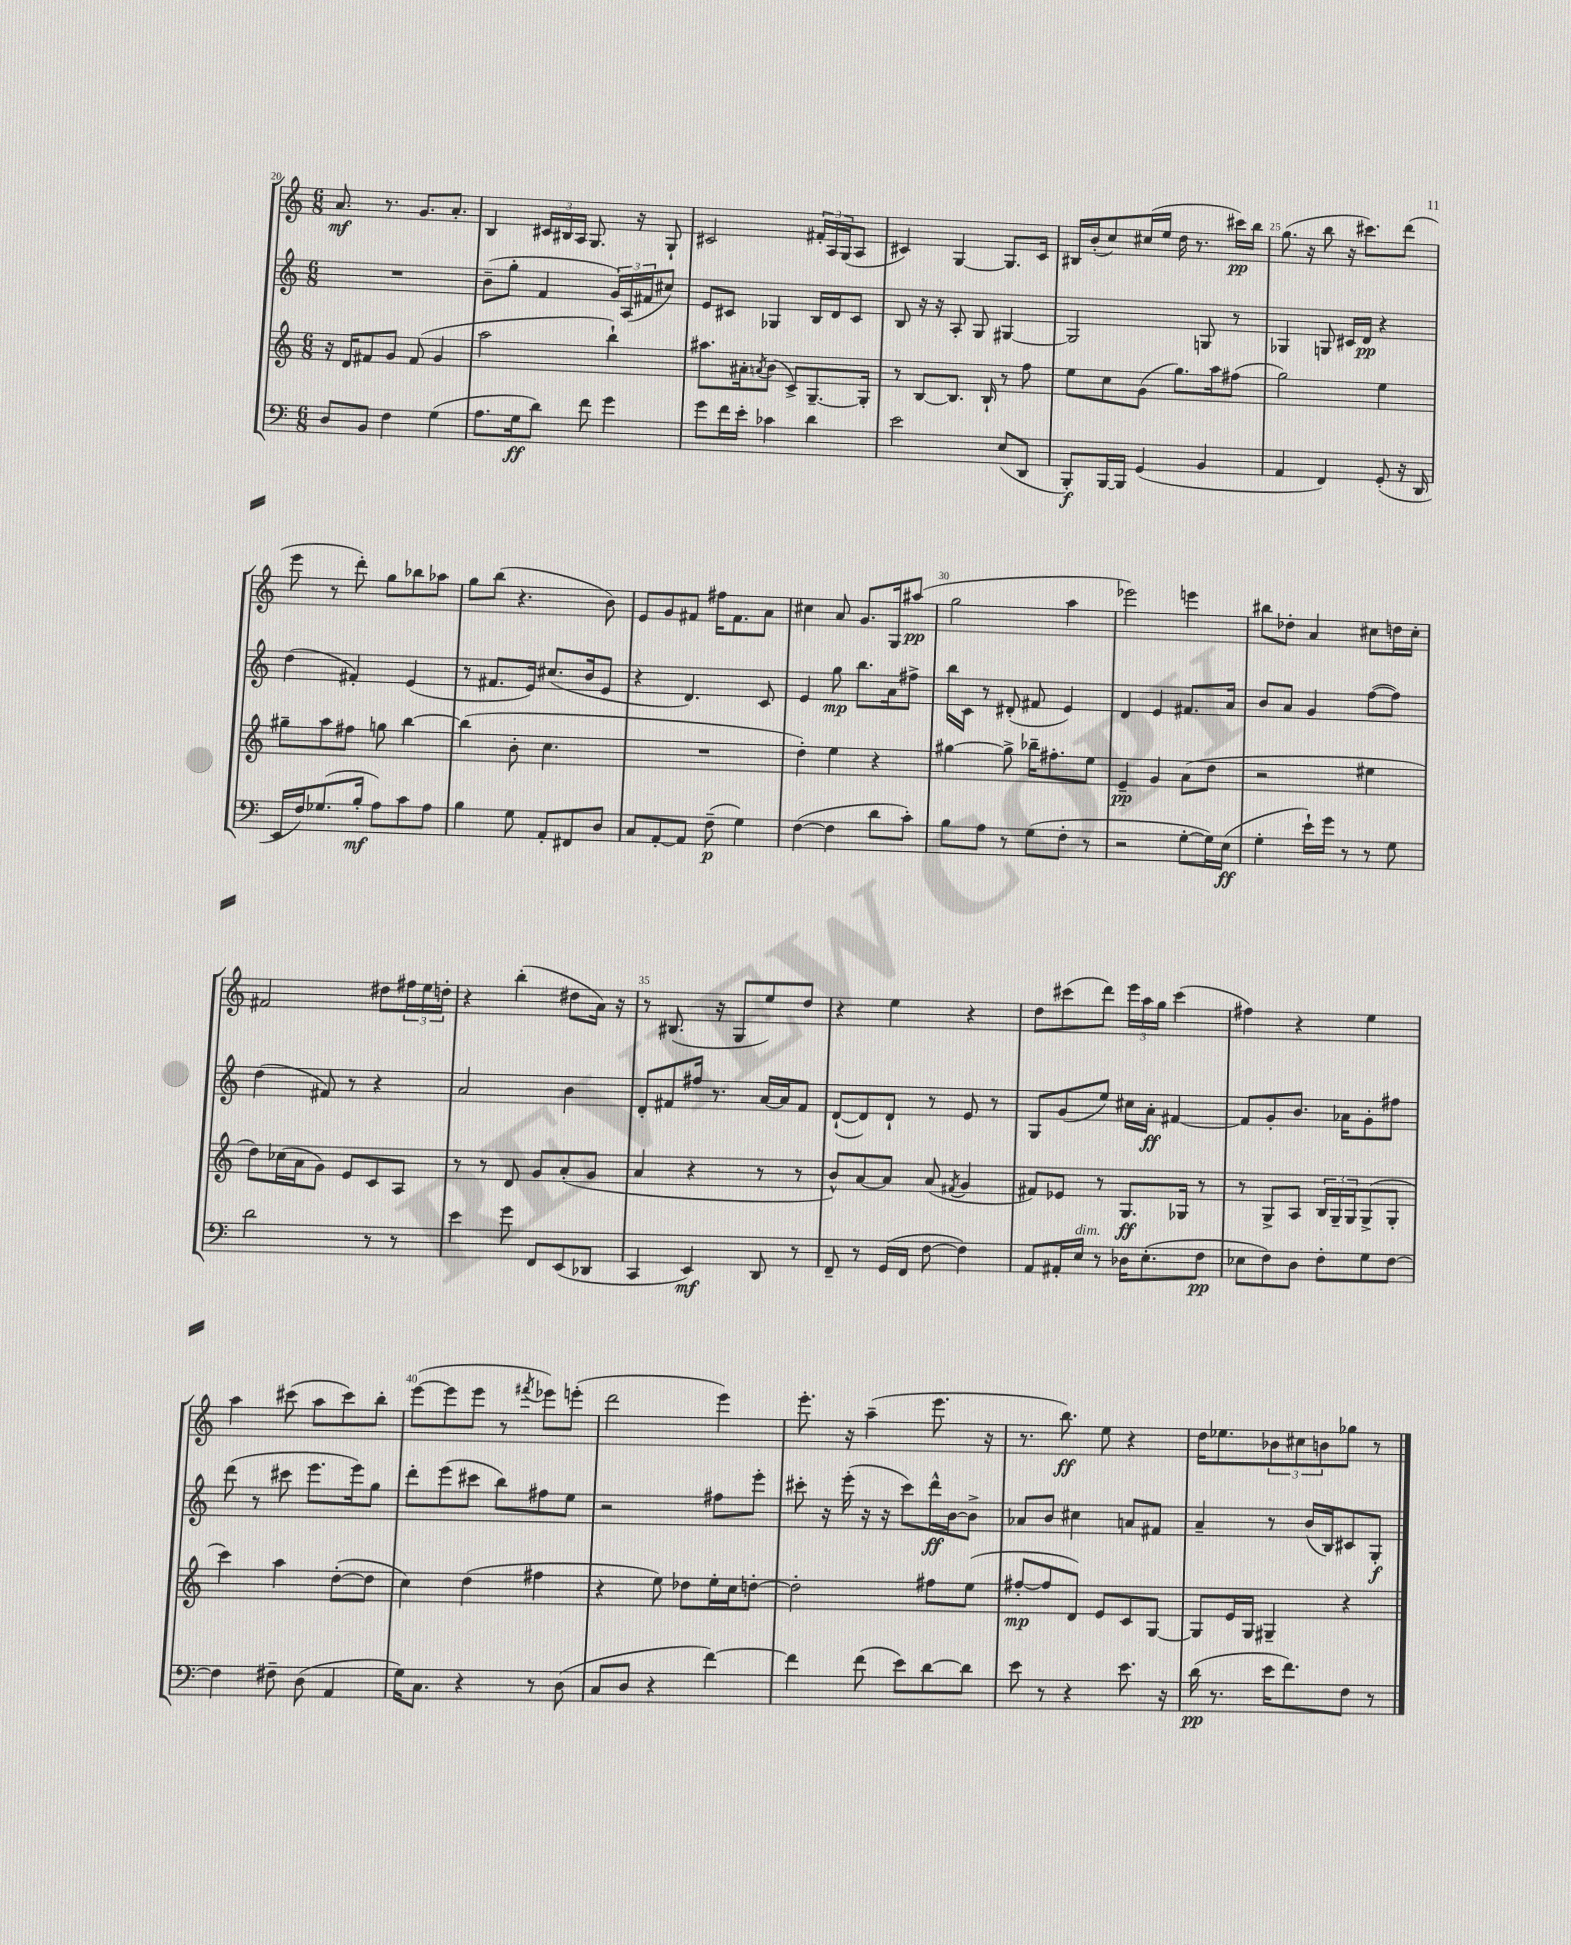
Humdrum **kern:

**kern	**dynam	**kern	**dynam	**kern	**dynam	**kern	**dynam
*part4	*part4	*part3	*part3	*part2	*part2	*part1	*part1
*staff4	*staff4	*staff3	*staff3	*staff2	*staff2	*staff1	*staff1
*clefF4	*	*clefG2	*	*clefG2	*	*clefG2	*
*k[]	*	*k[]	*	*k[]	*	*k[]	*
*M6/8	*	*M6/8	*	*M6/8	*	*M6/8	*
=20	=20	=20	=20	=20	=20	=20	=20
8D/L	.	16r	.	2.r	.	8.a/	mf
.	.	16d/KL	.	.	.	.	.
8BB/J	.	8f#X/	.	.	.	.	.
.	.	.	.	.	.	8.r	.
4F\	.	8g/J	.	.	.	.	.
.	.	(8f#/	.	.	.	8.g/L	.
(4G\	.	4g/	.	.	.	.	.
.	.	.	.	.	.	8.a'/J	.
=21	=21	=21	=21	=21	=21	=21	=21
8.A\L	.	2aa\	.	(8b~\L	.	4B/	.
.	.	.	.	8gg'\J	.	.	.
16G\k	ff	.	.	.	.	.	.
8d\J)	.	.	.	4f/	.	24c#X/LL	.
.	.	.	.	.	.	24B#X/	.
.	.	.	.	.	.	24A/JJ	.
8f\	.	.	.	.	.	8.G/	.
4g\	.	4bb`\)	.	24g/LL)	.	.	.
.	.	.	.	(24A/	.	.	.
.	.	.	.	.	.	16r	.
.	.	.	.	24f#X/J	.	.	.
.	.	.	.	8cc#X/J)	.	8G`/	.
=22	=22	=22	=22	=22	=22	=22	=22
8g\L	.	8.aa#X\L	.	8e/L	.	2c#X/	.
16f\L	.	.	.	8c#X/J	.	.	.
16e'\JJ	.	16a#X'\k	.	.	.	.	.
.	.	8qan/	.	.	.	.	.
4c-X\	.	(8b\J	.	4G-X/	.	.	.
.	.	8c^/L)	.	.	.	.	.
4d\	.	[8.G~/	.	16B/LL	.	24f#X'/LL	.
.	.	.	.	.	.	24A/	.
.	.	.	.	16d/J	.	.	.
.	.	.	.	.	.	(24G/J	.
.	.	.	.	8c#/J	.	8A/J	.
.	.	16G'/Jk]	.	.	.	.	.
=23	=23	=23	=23	=23	=23	=23	=23
2e\	.	8r	.	8B/	.	4c#X/)	.
.	.	[8B/L	.	16r	.	.	.
.	.	.	.	16r	.	.	.
.	.	8.B/J]	.	8A'/	.	[4G/	.
.	.	.	.	8G/	.	.	.
.	.	16B`/	.	.	.	.	.
(8E/L	.	8r	.	[4G#X/	.	8.G/L]	.
8DD/J	.	8ff\	.	.	.	.	.
.	.	.	.	.	.	16c#/Jk	.
=24	=24	=24	=24	=24	=24	=24	=24
8BBB'/L)	f	8ee\L	.	2G#/]	.	16B#X/LL	.
.	.	.	.	.	.	(16b'/J	.
[16BBB/L	.	8cc\	.	.	.	8cc/)	.
16BBB/JJ]	.	.	.	.	.	.	.
(4GG/	.	(8g\J	.	.	.	(16cc#X/L	.
.	.	.	.	.	.	16ee/JJ	.
.	.	8.gg\L)	.	.	.	16dd\	.
.	.	.	.	.	.	8.r	.
4BB/	.	.	.	8Gn/	.	.	.
.	.	16aa\k	.	.	.	.	.
.	.	(8ff#X\J	.	8r	.	16ccc#X\LL)	pp
.	.	.	.	.	.	16bb\JJ	.
=25	=25	=25	=25	=25	=25	=25	=25
4AA/	.	2gg\)	.	4G-X/	.	(8.gg\	.
.	.	.	.	.	.	16r	.
4FF/)	.	.	.	8Gn/	.	8bb\	.
.	.	.	.	16c#X/LL	.	16r	.
.	.	.	.	16d/JJ	pp	8.ccc#X\L)	.
(8GG'/	.	4ee\	.	4r	.	.	.
16r	.	.	.	.	.	(8ddd\J	.
16DD/	.	.	.	.	.	.	.
!!LO:LB:g=z
=26	=26	=26	=26	=26	=26	=26	=26
16EE/LL	.	8gg#X~\L	.	(4dd\	.	8eee\	.
16F/J)	.	.	.	.	.	.	.
(8.G-X/	.	8aa\	.	.	.	8r	.
.	.	8ff#X\J	.	4f#X'/)	.	8ddd'\)	.
16B'/Jk	mf	.	.	.	.	.	.
8A\L)	.	8ggn\	.	.	.	8gg\L	.
8c\	.	[4bb\	.	(4e/	.	8bb-X\	.
8A\J	.	.	.	.	.	8aa-X\J	.
=27	=27	=27	=27	=27	=27	=27	=27
4B\	.	(4bb\]	.	8r	.	8gg\L	.
.	.	.	.	8.f#X/L	.	(8bb\J	.
8G\	.	8b'\	.	.	.	4.r	.
.	.	.	.	16e/Jk)	.	.	.
8AA'/L	.	4.cc\	.	(8.cc#X/L	.	.	.
8FF#X/	.	.	.	.	.	.	.
.	.	.	.	16b/k	.	.	.
8D/J	.	.	.	8e/J	.	8b\)	.
=28	=28	=28	=28	=28	=28	=28	=28
8C/L	.	2.r	.	4r	.	8e/L	.
[8AA'/	.	.	.	.	.	8g/	.
8AA/J]	.	.	.	4.d/)	.	8f#X/J	.
(8F~\	p	.	.	.	.	16ff#X\KL	.
.	.	.	.	.	.	8.f#\	.
4G\)	.	.	.	.	.	.	.
.	.	.	.	8c/	.	8a\J	.
=29	=29	=29	=29	=29	=29	=29	=29
([4F\	.	4dd'\)	.	4e/	.	4cc#X\	.
4F\]	.	4ee\	.	8gg\	mp	8a/	.
.	.	.	.	8.bb\L	.	8.g/L	.
8d\L	.	4r	.	.	.	.	.
.	.	.	.	16a\k	.	16G/k	.
8c'\J)	.	.	.	8ff#X^\J	.	(8aa#X/J	pp
=30	=30	=30	=30	=30	=30	=30	=30
8B\L	.	[4gg#X\	.	16bb\LL	.	2gg\	.
.	.	.	.	16c\JJ	.	.	.
8A\J	.	.	.	8r	.	.	.
8r	.	8gg#^\]	.	(8d#X'/	.	.	.
(8G\L	.	16bb-X~\KL	.	8f#X/	.	.	.
.	.	8.ff#X'\	.	.	.	.	.
8F'\J	.	.	.	4e/)	.	4aa\	.
8r	.	8ee\J	.	.	.	.	.
=31	=31	=31	=31	=31	=31	=31	=31
2r	.	4e~/	pp	4d/	.	2eee-X\)	.
.	.	4g/	.	4e/	.	.	.
[8G'\L	.	(8a\L	.	8.f#X/L	.	4eeen\	.
16G\L])	.	8dd\J	.	.	.	.	.
(16E\JJ	ff	.	.	16a/Jk	.	.	.
=32	=32	=32	=32	=32	=32	=32	=32
4G'\	.	2r	.	8b/L	.	8bb#X\L	.
.	.	.	.	8a/J	.	8dd-X'\J	.
16e`\LL)	.	.	.	4g/	.	4a/	.
16g\JJ	.	.	.	.	.	.	.
8r	.	.	.	.	.	.	.
8r	.	4ee#X\	.	([8ff\L	.	8cc#X\L	.
8G\	.	.	.	8ff\J])	.	16ddn\L	.
.	.	.	.	.	.	16cc#'\JJ	.
!!LO:LB:g=z
=33	=33	=33	=33	=33	=33	=33	=33
2d\	.	8dd\L)	.	(4dd\	.	2f#X/	.
.	.	(16cc-X\L	.	.	.	.	.
.	.	16a\J	.	.	.	.	.
.	.	8g\J)	.	8f#X/)	.	.	.
.	.	8e/L	.	8r	.	.	.
8r	.	8c/	.	4r	.	8dd#X\L	.
8r	.	8A/J	.	.	.	24ff#X\L	.
.	.	.	.	.	.	24ee\	.
.	.	.	.	.	.	24ddn'\JJ	.
=34	=34	=34	=34	=34	=34	=34	=34
4e\	.	8r	.	2a/	.	4r	.
.	.	8r	.	.	.	.	.
8g\	.	8d/	.	.	.	(4bb'\	.
8FF/L	.	8g/L	.	.	.	.	.
(8EE/	.	(8a'/	.	4b\	.	8dd#X\L	.
8DD-X/J	.	8g/J	.	.	.	16a\Jk)	.
.	.	.	.	.	.	16r	.
=35	=35	=35	=35	=35	=35	=35	=35
4CC/	.	4a/	.	8d'/L	.	8r	.
.	.	.	.	8f#X/	.	(8.B#X/	.
4EE/)	mf	4r	.	16ff#X/Jk	.	.	.
.	.	.	.	8.r	.	16r	.
.	.	.	.	.	.	8G/L	.
8DD/	.	8r	.	[16a/LL	.	8ee/)	.
.	.	.	.	16a/J]	.	.	.
8r	.	8r	.	8f#/J	.	8dd/J	.
=36	=36	=36	=36	=36	=36	=36	=36
8FF~/	.	8b^^/L)	.	([8d`/L	.	4r	.
8r	.	[8a/	.	8d/])	.	.	.
(16GG/LL	.	8a/J]	.	8d`/J	.	4ee\	.
16FF/JJ	.	.	.	.	.	.	.
[8F\	.	(8a/	.	8r	.	.	.
.	.	8qf#X/	.	.	.	.	.
4F\])	.	4g/	.	8e/	.	4r	.
.	.	.	.	8r	.	.	.
=37	=37	=37	=37	=37	=37	=37	=37
8AA/L	.	8f#X/L)	.	8G/L	.	8dd\L	.
16AA#X'/L	.	8e-X/J	.	(8g/	.	(8ccc#X\	.
!LO:TX:a:i:t=dim.	!	!	!	!	!	!	!
16E/JJ	.	.	.	.	.	.	.
8r	.	8r	.	8ee/J)	.	8ddd\J)	.
16D-X\KL	.	8.G/L	ff	16cc#X\LL	.	24eee\LL	.
.	.	.	.	.	.	24aa\	.
(8.E'\	.	.	.	16a'\JJ	ff	.	.
.	.	.	.	.	.	24gg\JJ	.
.	.	.	.	[4f#X/	.	(4ccc#\	.
.	.	16G-X/Jk	.	.	.	.	.
8F\J	pp	8r	.	.	.	.	.
=38	=38	=38	=38	=38	=38	=38	=38
8E-X\L	.	8r	.	8f#/L]	.	4ff#X\)	.
8F\)	.	8G^/L	.	8g'/	.	.	.
8D\J	.	8A/J	.	8.b/J	.	4r	.
8F'\L	.	24B/LL	.	.	.	.	.
.	.	24G~/	.	.	.	.	.
.	.	.	.	16a-X\KL	.	.	.
.	.	24G/J	.	.	.	.	.
8G\	.	(8G^/	.	8g'\	.	4ee\	.
[8F\J	.	8G'/J	.	8ff#X\J	.	.	.
!!LO:LB:g=z
=39	=39	=39	=39	=39	=39	=39	=39
4F\]	.	4ccc\)	.	(8ddd\	.	4aa\	.
.	.	.	.	8r	.	.	.
8F#X~\	.	4aa\	.	8ccc#X\	.	(8ccc#X\	.
(8D\	.	.	.	8.eee\L	.	8aa\L	.
4AA/	.	([8dd'\L	.	.	.	8ccc#\)	.
.	.	.	.	16eee\k)	.	.	.
.	.	8dd\J]	.	8gg\J	.	8bb'\J	.
=40	=40	=40	=40	=40	=40	=40	=40
16G\KL)	.	4cc\)	.	8ddd'\L	.	([8eee\L	.
8.C\J	.	.	.	.	.	.	.
.	.	.	.	(8eee\	.	8eee\]	.
4r	.	(4dd\	.	8ccc#X\J	.	8eee\J	.
.	.	.	.	8bb\L)	.	8r	.
.	.	.	.	.	.	8qfff#X/	.
8r	.	4ff#X\	.	8ff#X\	.	8eee-X\L)	.
(8D\	.	.	.	8ee\J	.	(8eeen'\J	.
=41	=41	=41	=41	=41	=41	=41	=41
8C/L	.	4r	.	2r	.	2ddd\	.
8D/J	.	.	.	.	.	.	.
4r	.	8ee\)	.	.	.	.	.
.	.	8dd-X\L	.	.	.	.	.
[4f\)	.	16ee'\L	.	8ff#X\L	.	4eee\)	.
.	.	16cc\J	.	.	.	.	.
.	.	[8ddn'\J	.	8eee'\J	.	.	.
=42	=42	=42	=42	=42	=42	=42	=42
4f\]	.	2dd'\]	.	8ccc#X'\	.	8.eee'\	.
.	.	.	.	16r	.	.	.
.	.	.	.	(16eee'\	.	16r	.
(8f\	.	.	.	16r	.	(4aa~\	.
.	.	.	.	16r	.	.	.
8e\L)	.	.	.	8ccc#\L)	.	.	.
[8d\	.	8ff#X\L	.	16ddd^^\L	ff	8.eee\	.
.	.	.	.	[16b\J	.	.	.
8d\J]	.	(8ee\J	.	8b^\J]	.	.	.
.	.	.	.	.	.	16r	.
=43	=43	=43	=43	=43	=43	=43	=43
8e\	.	[8ff#X'/L	mp	8a-X/L	.	8.r	.
8r	.	8ff#/]	.	8b/J	.	.	.
.	.	.	.	.	.	8.bb\)	ff
4r	.	8d/J)	.	4cc#X\	.	.	.
.	.	8e/L	.	.	.	8ee\	.
8.e\	.	8c/	.	8an/L	.	4r	.
.	.	[8G/J	.	8f#X/J	.	.	.
16r	.	.	.	.	.	.	.
=44	=44	=44	=44	=44	=44	=44	=44
(16d\	pp	8G/L]	.	4a~/	.	16dd\KL	.
8.r	.	.	.	.	.	8.ee-X\	.
.	.	16e/L	.	.	.	.	.
.	.	16G/JJ	.	.	.	.	.
16e\KL	.	4G#X~/	.	8r	.	12b-X\	.
8.f\)	.	.	.	.	.	.	.
.	.	.	.	.	.	12cc#X\	.
.	.	.	.	(16b/LL	.	.	.
.	.	.	.	.	.	12bn\	.
.	.	.	.	16B/J)	.	.	.
8F\J	.	4r	.	8c#X/	.	8gg-X\J	.
8r	.	.	.	8G'/J	f	8r	.
==	==	==	==	==	==	==	==
*-	*-	*-	*-	*-	*-	*-	*-
